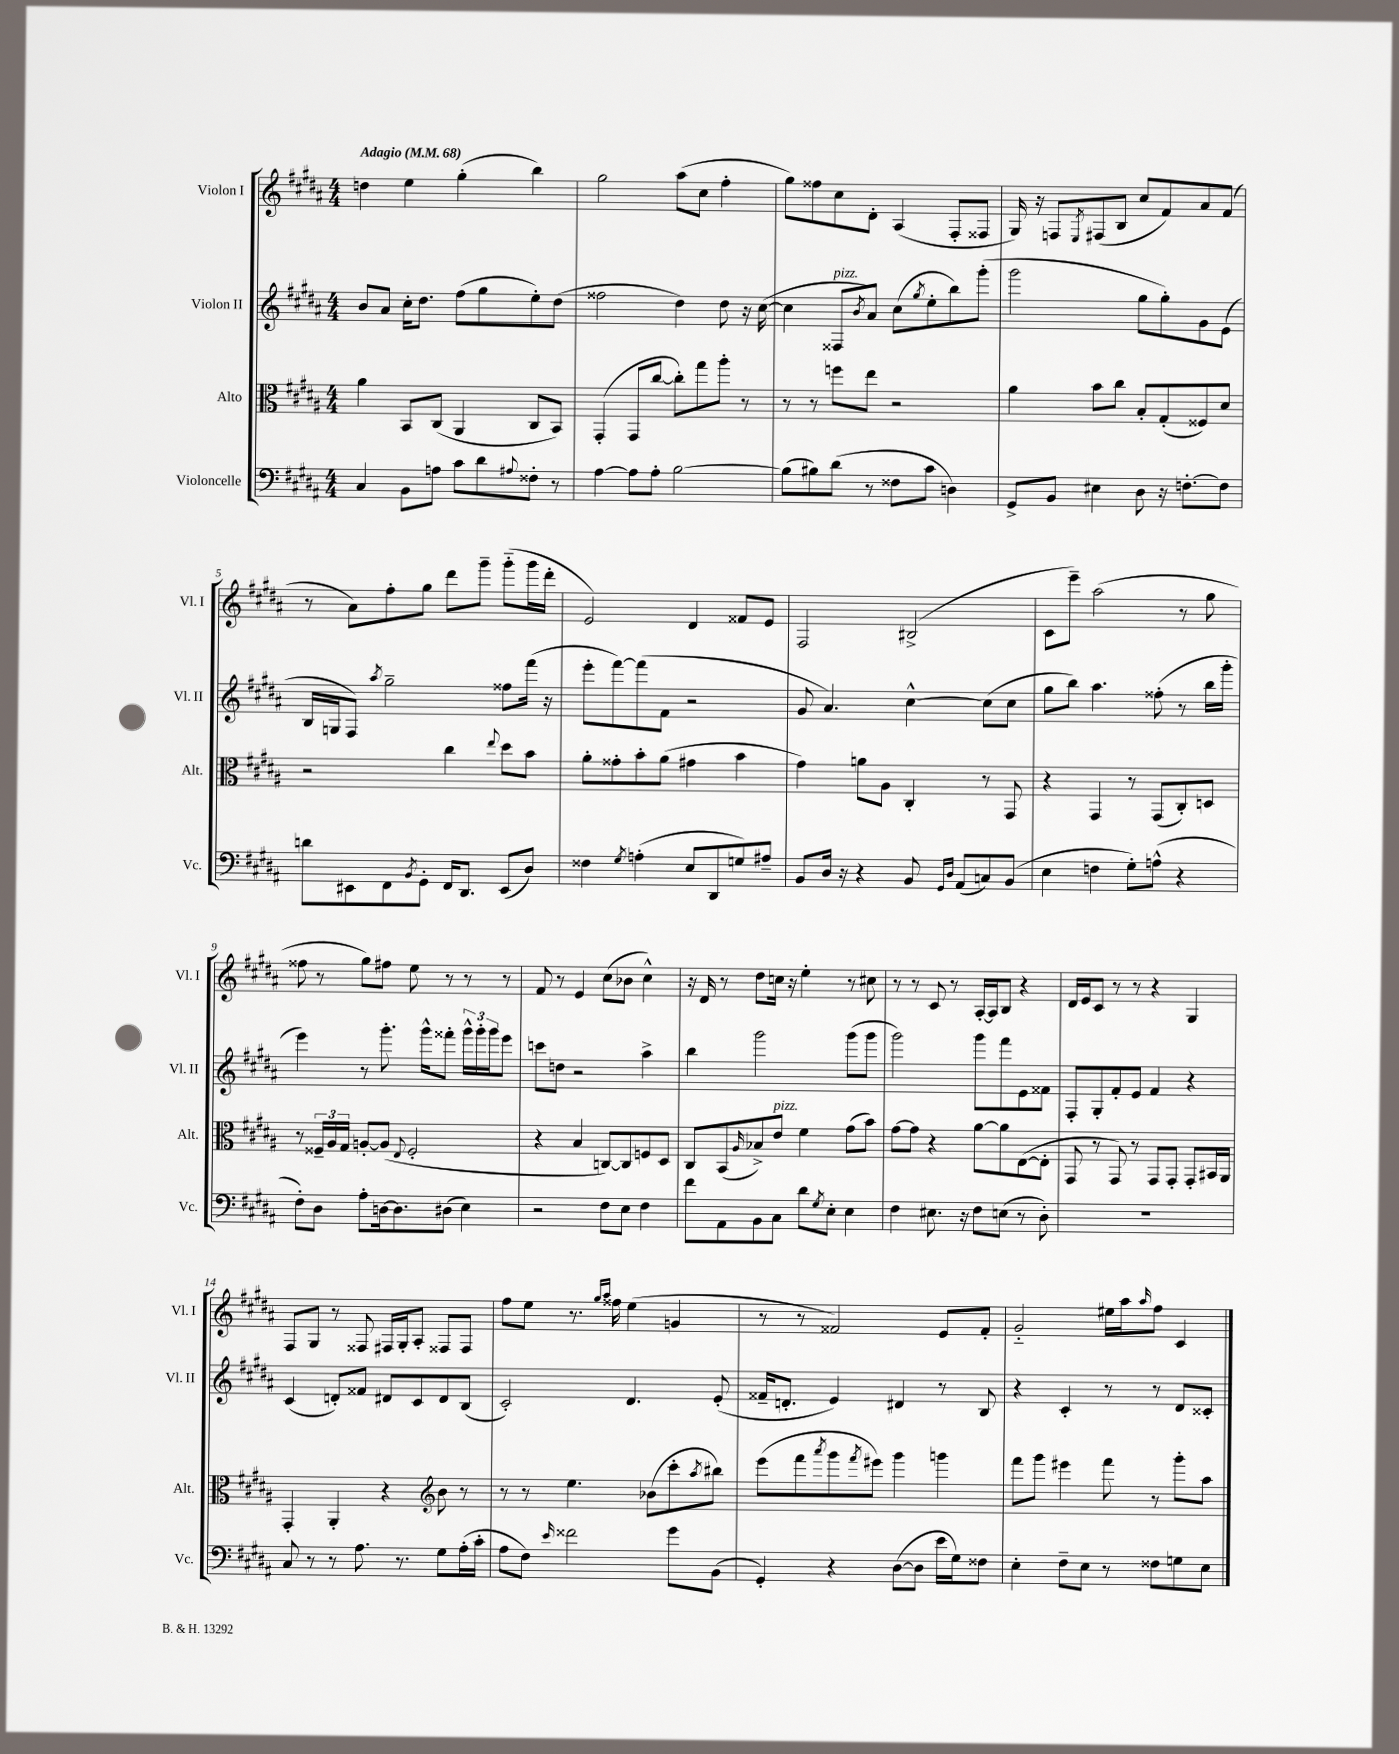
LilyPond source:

<<
\new StaffGroup <<
\new Staff = "s0" \with { instrumentName = "Violon I" shortInstrumentName = "Vl. I" } {
    \clef treble \key b \major \numericTimeSignature \time 4/4 \tempo "Adagio" 4 = 68
    d''4 e''4 gis''4-.( b''4) |
    gis''2 ais''8( cis''8 fis''4-. |
    gis''8) fisis''8 cis''8 dis'8-. ais4( fis8-. fisis8 |
    gis16) r16 f8 \acciaccatura { e8 } fis8( b8 cis''8 fis'8) ais'8 fis'8( |
    r8 ais'8) fis''8-. gis''8 dis'''8 gis'''8-- gis'''8-_( gis'''16 dis'''16-. |
    e'2) dis'4 fisis'8 e'8 |
    fis2 bis2->( |
    cis'8 e'''8--) ais''2( r8 gis''8 |
    fisis''8 r8 gis''8) fis''8 e''8 r8 r8 r8 |
    fis'8 r8 e'4 cis''8( bes'8 cis''4-^) |
    r16 dis'16 r8 dis''8 c''16 r16 e''4-. r8 cis''8 |
    r8 r8 cis'8 r8 ais16~-. ais16 b8 r4 |
    dis'16 e'16 cis'8 r8 r8 r4 gis4 |
    fis8 gis8 r8 fisis8 fis16 gis16-. ais8-. fisis8 fisis8 |
    fis''8 e''8 r8. \grace { gis''16 ais''16 } fisis''16 e''4( g'4 |
    r8 r8 fisis'2) e'8 fisis'8-. |
    gis'2-_ eis''16 ais''16 \grace { ais''16 } fis''8 cis'4 \bar "|." |
}
\new Staff = "s1" \with { instrumentName = "Violon II" shortInstrumentName = "Vl. II" } {
    \clef treble \key b \major \numericTimeSignature \time 4/4
    b'8 ais'8 cis''16-. dis''8. fis''8( gis''8 e''8-.) dis''8( |
    fisis''2 dis''4) dis''8 r16 cis''16~( |
    cis''4 fisis8^\markup { \italic "pizz." } \acciaccatura { b'8 } ais'8) cis''8( \acciaccatura { gis''8 } e''8-. b''8) gis'''8-.( |
    gis'''2 gis''8 gis''8-.) gis'8 e'8( |
    b16 g16 fis8) \acciaccatura { ais''8 } gis''2-- fisis''8 fis'''16( r16 |
    e'''8-. fis'''8~) fis'''8( fis'8 r2 |
    gis'8 ais'4.) cis''4~-^ cis''8( cis''8 |
    gis''8 b''8) ais''4. fisis''8-.( r8 b''16 gis'''16-. |
    e'''4) r8 gis'''8.-. gis'''16-^ fisis'''8-. \tuplet 3/2 { gis'''16-^ gis'''16-. gis'''16 } e'''8 |
    c'''8 d''8 r2 ais''4-> |
    b''4 gis'''2 gis'''8( gis'''8 |
    gis'''2) gis'''8 fis'''8 e'8 fisis'8 |
    fis8-. gis8-. fis'8-. e'8 fis'4 r4 |
    cis'4( d'8-.) fisis'8 dis'8 cis'8 dis'8 b8( |
    cis'2-.) dis'4. e'8-.( |
    fisis'16-- d'8.-. e'4) dis'4 r8 b8 |
    r4 cis'4-. r8 r8 dis'8 cisis'8-. \bar "|." |
}
\new Staff = "s2" \with { instrumentName = "Alto" shortInstrumentName = "Alt." } {
    \clef alto \key b \major \numericTimeSignature \time 4/4
    ais'4 b,8 cis8( ais,4 cis8 b,8) |
    gis,4-.( gis,8 cis''8~ cis''8-.) gis''8 ais''8-. r8 |
    r8 r8 f''8 e''8 r2 |
    ais'4 b'8 cis''8 b8-. gis8-.( fisis8) dis'8 |
    r2 cis''4 \appoggiatura { e''8 } dis''8 b'8 |
    ais'8-. gisis'8-. b'8-. ais'8( gis'4 b'4 |
    gis'4) a'8 ais8 cis4-. r8 gis,8 |
    r4 gis,4 r8 gis,8( cis8-.) d8 |
    r8 \tuplet 3/2 { fisis16-- ais16 gis16 } a8~-. a8( \appoggiatura { e8 } fisis2-. |
    r4 b4 c8~) c8 f8 dis8 |
    cis8 b,8( \grace { ais16 } bes8->) e'8^\markup { \italic "pizz." } fis'4 gis'8( b'8) |
    gis'8~ gis'8 r4 ais'8~ ais'8 e8~( e8-. |
    gis,8 r8 gis,8) r8 gis,8 gis,8-. gis,8-. bis,16 ais,16 |
    gis,4-. ais,4-. r4 \clef treble b'8 r8 |
    r8 r8 e''4. bes'8( cis'''8-. \acciaccatura { ais''8 } bis''8) |
    e'''8( fis'''8 \acciaccatura { ais'''8 } gis'''8 \acciaccatura { fis'''8 } eis'''8) gis'''4 g'''4 |
    fis'''8 gis'''8 eis'''4 fis'''8 r8 gis'''8-. ais''8 \bar "|." |
}
\new Staff = "s3" \with { instrumentName = "Violoncelle" shortInstrumentName = "Vc." } {
    \clef bass \key b \major \numericTimeSignature \time 4/4
    cis4 b,8 a8 cis'8 dis'8 \appoggiatura { ais8 } fisis8-. r8 |
    ais4~ ais8 ais8-. b2~ |
    b8( bis8) dis'8( r8 fisis8 cis'8 d4) |
    gis,8-> b,8 eis4 dis8 r16 f8.~-. f8 |
    d'8 eis,8 fis,8 \acciaccatura { b,8 } gis,8-. fis,16 dis,8. eis,8( dis8) |
    fisis4 \acciaccatura { gis8 } a4-.( e8 dis,8 g8) ais8-- |
    b,8 dis16 r16 r4 b,8 \grace { gis,16 dis16 } ais,8( c8) b,8( |
    e4 f4 gis8-.) a8-^( r4 |
    fis8-.) dis8 ais8-. d16~ d8. dis8( e4) |
    r2 fis8 e8 fis4 |
    fis'8 ais,8 b,8 cis8 dis'8 \acciaccatura { gis8 } e8-. e4 |
    fis4 eis8. r16 fis8 e8( r8 dis8-.) |
    R1 |
    cis8 r8 r8 ais8. r8. gis8 ais16-.( cis'16-. |
    ais8 fis8) \grace { e'16 } fisis'2 gis'8 b,8( |
    gis,4-.) r4 dis8~( dis8 e'16 gis16) fisis8 |
    e4-. fis8-- e8 r8 fisis8 g8 e8 \bar "|." |
}
>>
>>
